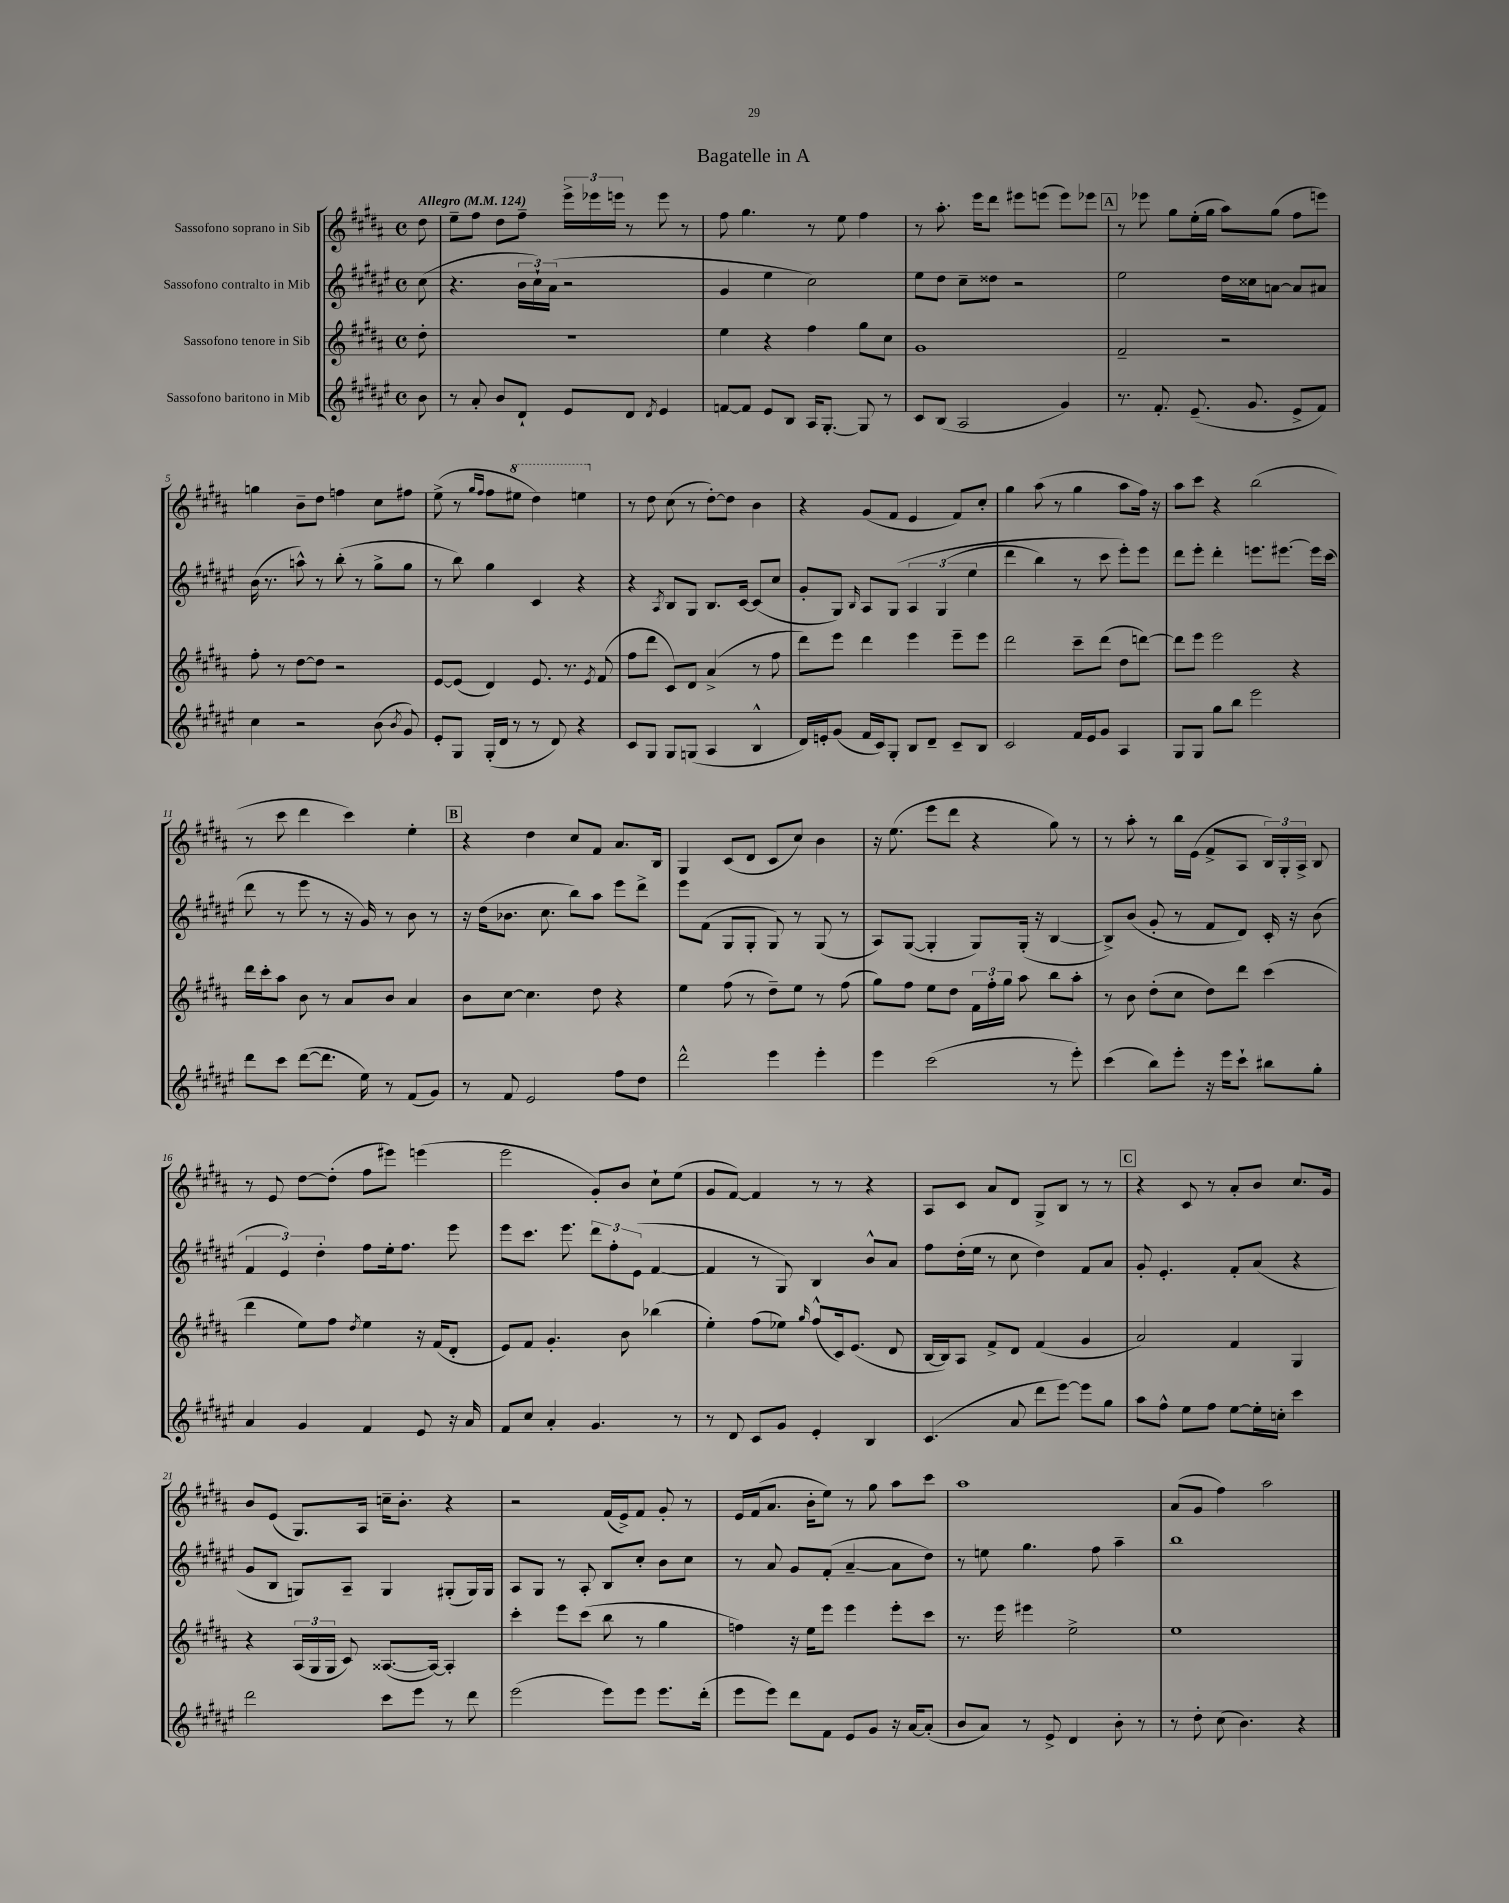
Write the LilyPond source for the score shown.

\header { title = "Bagatelle in A" }
<<
\new StaffGroup <<
\new Staff = "s0" \with { instrumentName = "Sassofono soprano in Sib" } {
    \clef treble \key b \major \defaultTimeSignature \time 4/4 \partial 8 \tempo "Allegro" 4 = 124
    \autoBeamOff dis''8 |
    e''8[-- fis''8] dis''8[ fis''8]-- \tuplet 3/2 { e'''16[-> ees'''16 e'''16] } r8 e'''8 r8 |
    fis''8 gis''4. r8 e''8 fis''4 |
    r8 ais''8.-. e'''16[ dis'''8] eis'''8[ e'''8]( e'''8[) ees'''8] |
    \mark \markup { \box "A" } r8 ees'''8 gis''8[ e''16-.( gis''16] ais''8[) gis''8]( fis''8[ e'''8]) |
    g''4 b'8[-- dis''8] f''4 cis''8[ fis''8] |
    e''8->( r8 \grace { gis''16[ fis''16] } fis''8[ \ottava #1 eis'''8] dis'''4) e'''4 \ottava #0 |
    r8 dis''8 cis''8( r8 dis''8[~-.) dis''8] b'4 |
    r4 gis'8[( fis'8] e'4 fis'8[) cis''8]-. |
    gis''4 ais''8( r8 gis''4 ais''8[ fis''16]) r16 |
    ais''8[ cis'''8] r4 b''2( |
    r8 cis'''8 dis'''4 cis'''4) e''4-. |
    \mark \markup { \box "B" } r4 dis''4 cis''8[ fis'8] ais'8.[ b16] |
    gis4 cis'8[( dis'8] cis'8[ cis''8]) b'4 |
    r16 e''8.( e'''8[ dis'''8] r4 gis''8) r8 |
    r8 ais''8-. r8 b''16[ e'16]( fis'8[-> ais8] \tuplet 3/2 { b16[) gis16-. ais16]-> } b8 |
    r8 e'8 dis''8[~ dis''8]-.( fis''8[ eis'''8]) e'''4( |
    e'''2 gis'8[-.) b'8] cis''8[-! e''8]( |
    gis'8[ fis'8]~) fis'4 r8 r8 r4 |
    ais8[ cis'8] ais'8[ dis'8] gis8[-> b8] r8 r8 |
    \mark \markup { \box "C" } r4 cis'8 r8 ais'8[-. b'8] cis''8.[ gis'16] |
    b'8[ e'8]( gis8.[) ais16] c''16[-- b'8.]-. r4 |
    r2 fis'16[( e'16->) fis'8] gis'8-. r8 |
    e'16[ fis'16( ais'8.] b'16[-. e''8]) r8 gis''8 ais''8[ cis'''8] |
    ais''1 |
    ais'8[( gis'8] fis''4) ais''2 \bar "|." |
}
\new Staff = "s1" \with { instrumentName = "Sassofono contralto in Mib" } {
    \clef treble \key fis \major \defaultTimeSignature \time 4/4 \partial 8
    \autoBeamOff cis''8( |
    r4. \tuplet 3/2 { b'16[ cis''16-!) ais'16]( } r2 |
    gis'4 eis''4 cis''2) |
    eis''8[ dis''8] cis''8[-- disis''8] r2 |
    \mark \markup { \box "A" } eis''2 dis''16[ cisis''16 a'8]~ a'8[ ais'8] |
    b'16( r8. a''8-^) r8 b''8-.( r8 gis''8[-> gis''8] |
    r8 b''8) gis''4 cis'4 r4 |
    r4 \acciaccatura { ais8 } b8[ gis8] b8.[ cis'16]~ cis'8[( cis''8] |
    gis'8[-. gis8]) \grace { b16 } ais8[ gis8]\( \tuplet 3/2 { ais4 gis4( eis''4 } |
    dis'''4 b''4) r8 cis'''8 eis'''8[-.\) eis'''8] |
    dis'''8[ eis'''8]-. dis'''4-. e'''8.[ eis'''8.]~ eis'''16[ cis'''16]( |
    dis'''8 r8 eis'''8 r8 r16 gis'16) r8 b'8 r8 |
    \mark \markup { \box "B" } r16 dis''16[( bes'8.] cis''8. b''8[) ais''8] eis'''8[ dis'''8]-> |
    eis'''8[ fis'8]( gis8[ gis8]-. gis8) r8 gis8( r8 |
    ais8[) gis8]~( gis4-. gis8[) gis16]-.( r16 b4~ |
    b8[->) b'8]( gis'8-. r8 fis'8[ dis'8]) cis'16-. r16 b'8( |
    \tuplet 3/2 { fis'4 eis'4) dis''4-. } fis''8[ eis''16-. fis''8.] eis'''8 |
    eis'''8[ cis'''8.] eis'''8. \tuplet 3/2 { dis'''8[ fis''8-. eis'8]( } fis'4~ |
    fis'4 r8 gis8) b4 b'8[-^ ais'8] |
    fis''8[ dis''16-.( eis''16] r8 cis''8 dis''4) fis'8[ ais'8] |
    \mark \markup { \box "C" } gis'8-. eis'4.-. fis'8[-. ais'8]( r4 |
    gis'8[ b8] g8[) ais8]-- g4 gis8[-.( gis16) gis16] |
    ais8[ gis8] r8 ais8-. b8[ cis''8]-. b'8[ cis''8] |
    r8 ais'8 gis'8[ fis'8]-.( ais'4~-- ais'8[ dis''8]) |
    r8 e''8 gis''4. fis''8 ais''4-- |
    b''1 \bar "|." |
}
\new Staff = "s2" \with { instrumentName = "Sassofono tenore in Sib" } {
    \clef treble \key b \major \defaultTimeSignature \time 4/4 \partial 8
    \autoBeamOff dis''8-. |
    r1 |
    e''4 r4 fis''4 gis''8[ cis''8] |
    gis'1 |
    \mark \markup { \box "A" } fis'2-- r2 |
    fis''8-. r8 dis''8[~ dis''8] r2 |
    e'8[~ e'8]( dis'4) e'8. r8. \acciaccatura { e'8 } fis'8( |
    fis''8[ dis'''8] cis'8[) dis'8] ais'4->( r8 fis''8 |
    dis'''8[) e'''8] dis'''4 e'''4 e'''8[-- e'''8] |
    dis'''2 cis'''8[-- dis'''8]( dis''8[ d'''8]~) |
    d'''8[ e'''8] e'''2 r4 |
    dis'''16[ cis'''16-. ais''8] b'8 r8 ais'8[ b'8] ais'4 |
    \mark \markup { \box "B" } b'8[ cis''8]~ cis''4. dis''8 r4 |
    e''4 fis''8( r8 dis''8[--) e''8] r8 fis''8( |
    gis''8[) fis''8] e''8[ dis''8] \tuplet 3/2 { fis'16[ fis''16-. gis''16] } ais''8 b''8[ ais''8]-. |
    r8 b'8 dis''8[-.( cis''8] dis''8[) dis'''8] cis'''4( |
    dis'''4 e''8[) fis''8] \acciaccatura { dis''8 } e''4 r16 fis'16[( dis'8]-. |
    e'8[) fis'8] gis'4.-. b'8 bes''4( |
    e''4-.) fis''8[( ees''8]) \grace { gis''16 } fis''8[-^( cis'16) e'8.]( dis'8 |
    b16[~ b16) ais8] fis'8[-> dis'8] fis'4( gis'4 |
    \mark \markup { \box "C" } ais'2) fis'4 gis4 |
    r4 \tuplet 3/2 { ais16[( gis16 gis16] } cis'8) aisis8.[~( aisis16]~) aisis4-. |
    cis'''4-. e'''8[ cis'''8]( b''8 r8 gis''4 |
    f''4) r16 e''16[ e'''8] e'''4 e'''8[-. cis'''8] |
    r8. e'''16 eis'''4 e''2-> |
    e''1 \bar "|." |
}
\new Staff = "s3" \with { instrumentName = "Sassofono baritono in Mib" } {
    \clef treble \key fis \major \defaultTimeSignature \time 4/4 \partial 8
    \autoBeamOff b'8 |
    r8 ais'8-. b'8[ dis'8]-! eis'8[ dis'8] \acciaccatura { dis'8 } eis'4 |
    f'8[~ f'8] eis'8[ b8] ais16[ gis8.]~-. gis8 r8 |
    cis'8[ b8]( ais2 gis'4) |
    \mark \markup { \box "A" } r8. fis'8.-. eis'8.--( gis'8. eis'8[-> fis'8]) |
    cis''4 r2 b'8( \acciaccatura { b'8 } gis'8) |
    eis'8[-. gis8] gis16[-.( dis'16] r8 r8 dis'8) r4 |
    cis'8[ gis8] gis8[ g8]( ais4 b4-^ |
    dis'16[) e'16-. gis'8]( fis'16[ cis'16) gis8]-. b8[ dis'8]-- cis'8[-- b8] |
    cis'2 fis'16[ eis'16 gis'8] ais4 |
    gis8[ gis8] gis''8[ b''8] eis'''2 |
    dis'''8[ cis'''8] dis'''8[~( dis'''8.] eis''16) r8 fis'8[( gis'8]) |
    \mark \markup { \box "B" } r8 fis'8 eis'2 fis''8[ dis''8] |
    dis'''2-^ eis'''4 eis'''4-. |
    eis'''4 cis'''2( r8 eis'''8-.) |
    cis'''4( b''8[) eis'''8]-. r16 eis'''16[ cis'''8]-! bis''8[ gis''8]-. |
    ais'4 gis'4 fis'4 eis'8 r16 ais'16 |
    fis'8[ cis''8] ais'4-. gis'4. r8 |
    r8 dis'8 cis'8[ gis'8] eis'4-. b4 |
    cis'4.( ais'8 dis'''8[ eis'''8]~) eis'''8[ gis''8] |
    \mark \markup { \box "C" } ais''8[ fis''8]-^ eis''8[ fis''8] eis''8[~ eis''16-. c''16]-. cis'''4 |
    dis'''2 cis'''8[ eis'''8] r8 dis'''8 |
    eis'''2( eis'''8[) eis'''8] eis'''8.[ dis'''16]-.( |
    eis'''8[ eis'''8]) dis'''8[ fis'8] eis'8[ gis'8] r16 ais'16[~ ais'8]-.( |
    b'8[ ais'8]) r8 eis'8-> dis'4 b'8-. r8 |
    r8 dis''8-. cis''8( b'4.) r4 \bar "|." |
}
>>
>>
